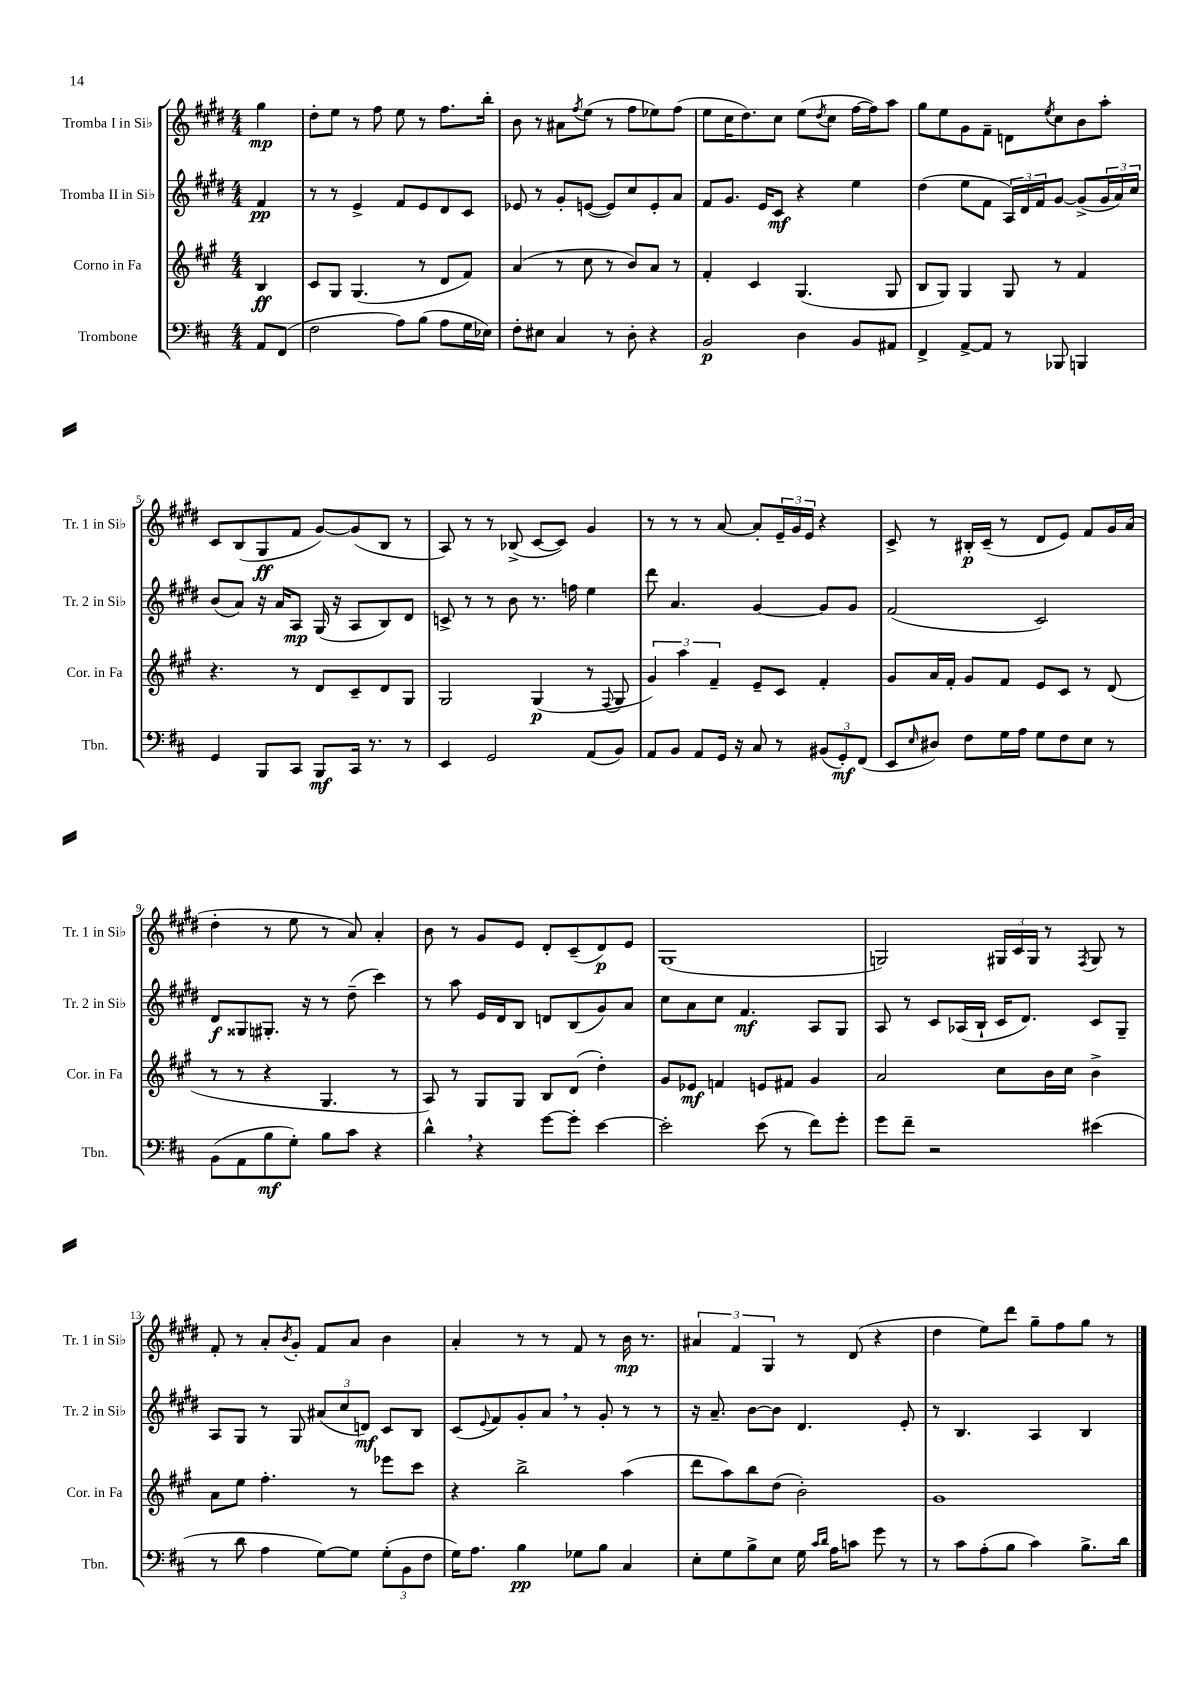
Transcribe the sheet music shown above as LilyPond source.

<<
\new StaffGroup <<
\new Staff = "s0" \with { instrumentName = "Tromba I in Sib" shortInstrumentName = "Tr. 1 in Sib" } {
    \clef treble \key e \major \numericTimeSignature \time 4/4 \partial 4
    gis''4\mp |
    dis''8-. e''8 r8 fis''8 e''8 r8 fis''8. b''16-. |
    b'8 r8 ais'8 \acciaccatura { fis''8 } e''8( r8 fis''8 ees''8) fis''8( |
    e''8 cis''16 dis''8.) cis''8 e''8( \acciaccatura { dis''8 } cis''8 fis''16~ fis''16) a''8 |
    gis''8 e''8 gis'8 fis'8-- d'8 \acciaccatura { e''8 } cis''8 b'8 a''8-. |
    cis'8 b8( gis8\ff fis'8 gis'8~) gis'8( b8 r8 |
    a8) r8 r8 bes8->( cis'8~ cis'8) gis'4 |
    r8 r8 r8 a'8~ a'8-. \tuplet 3/2 { e'16-- gis'16 e'16 } r4 |
    cis'8-> r8 bis16-.\p cis'16--( r8 dis'8 e'8) fis'8 gis'16 a'16( |
    dis''4-. r8 e''8 r8 a'8) a'4-. |
    b'8 r8 gis'8 e'8 dis'8-. cis'8--( dis'8\p) e'8 |
    gis1( |
    g2) \tuplet 3/2 { gis16 cis'16 gis16 } r8 \acciaccatura { fis8 } gis8 r8 |
    fis'8-. r8 a'8-. \acciaccatura { b'8 } gis'8-. fis'8 a'8 b'4 |
    a'4-. r8 r8 fis'8 r8 b'16\mp r8. |
    \tuplet 3/2 { ais'4 fis'4 gis4 } r8 dis'8( r4 |
    dis''4 e''8) dis'''8 gis''8-- fis''8 gis''8 r8 \bar "|." |
}
\new Staff = "s1" \with { instrumentName = "Tromba II in Sib" shortInstrumentName = "Tr. 2 in Sib" } {
    \clef treble \key e \major \numericTimeSignature \time 4/4 \partial 4
    fis'4\pp |
    r8 r8 e'4-> fis'8 e'8 dis'8 cis'8 |
    ees'8 r8 gis'8-. e'8~( e'8) cis''8 e'8-. a'8 |
    fis'8 gis'8. e'16 cis'8\mf r4 e''4 |
    dis''4( e''8 fis'8 \tuplet 3/2 { a16) dis'16 fis'16 } gis'8~ gis'8->( \tuplet 3/2 { gis'16 a'16) cis''16 } |
    b'8( a'8) r16 a'16 a8\mp gis16( r16 a8 b8) dis'8 |
    c'8-> r8 r8 b'8 r8. f''16 e''4 |
    dis'''8 a'4. gis'4~ gis'8 gis'8 |
    fis'2( cis'2) |
    dis'8\f gisis8 gis8.-. r16 r8 dis''8--( cis'''4) |
    r8 a''8 e'16 dis'16 b8 d'8 b8( gis'8) a'8 |
    cis''8 a'8 cis''8 fis'4.\mf a8 gis8 |
    a8 r8 cis'8 aes16( b16-! cis'16 dis'8.) cis'8 gis8-- |
    a8 gis8 r8 gis8 \tuplet 3/2 { ais'8( cis''8 d'8\mf) } cis'8 b8 |
    cis'8( \appoggiatura { e'8 } fis'8) gis'8-. a'8 \breathe r8 gis'8-. r8 r8 |
    r16 a'8.-- b'8~ b'8 dis'4. e'8-. |
    r8 b4. a4 b4 \bar "|." |
}
\new Staff = "s2" \with { instrumentName = "Corno in Fa" shortInstrumentName = "Cor. in Fa" } {
    \clef treble \key a \major \numericTimeSignature \time 4/4 \partial 4
    b4\ff |
    cis'8 gis8 gis4.( r8 d'8 fis'8) |
    a'4( r8 cis''8 r8 b'8) a'8 r8 |
    fis'4-. cis'4 gis4.( gis8 |
    b8 gis8) gis4 gis8 r8 fis'4 |
    r4. r8 d'8 cis'8-- d'8 gis8 |
    gis2 gis4\p( r8 \appoggiatura { fis8 } gis8 |
    \tuplet 3/2 { gis'4) a''4 fis'4-- } e'8-- cis'8 fis'4-. |
    gis'8 a'16 fis'16-. gis'8 fis'8 e'8 cis'8 r8 d'8( |
    r8 r8 r4 gis4. r8 |
    a8) r8 gis8 gis8 b8 d'8( d''4-.) |
    gis'8 ees'8\mf f'4 e'8 fis'8 gis'4 |
    a'2 cis''8 b'16 cis''16 b'4-> |
    a'8 e''8 fis''4.-. r8 ees'''8 cis'''8 |
    r4 b''2-> a''4( |
    d'''8 a''8) b''8 d''8( b'2-.) |
    gis'1 \bar "|." |
}
\new Staff = "s3" \with { instrumentName = "Trombone" shortInstrumentName = "Tbn." } {
    \clef bass \key d \major \numericTimeSignature \time 4/4 \partial 4
    a,8 fis,8( |
    fis2 a8) b8( a8 g16 ees16) |
    fis8-. eis8 cis4 r8 d8-. r4 |
    b,2\p d4 b,8 ais,8 |
    fis,4-> a,8~-> a,8 r8 bes,,8 b,,4 |
    g,4 b,,8 cis,8 b,,8\mf cis,16 r8. r8 |
    e,4 g,2 a,8( b,8) |
    a,8 b,8 a,8 g,16 r16 cis8 r8 \tuplet 3/2 { bis,8( g,8-.\mf) fis,8( } |
    e,8 \grace { e16 } dis8) fis8 g16 a16 g8 fis8 e8 r8 |
    b,8( a,8 b8\mf g8-.) b8 cis'8 r4 |
    d'4-^ \breathe r4 g'8~ g'8-. e'4~ |
    e'2-. e'8( r8 fis'8) g'8-. |
    g'8 fis'8-- r2 eis'4( |
    r8 d'8 a4 g8~) g8 \tuplet 3/2 { g8-.( b,8 fis8 } |
    g16) a8. b4\pp ges8 b8 cis4 |
    e8-. g8 b8-> e8 g16 \grace { cis'16 d'16 } a16 c'8 g'8 r8 |
    r8 cis'8 a8-.( b8 cis'4) b8.-> d'16 \bar "|." |
}
>>
>>
